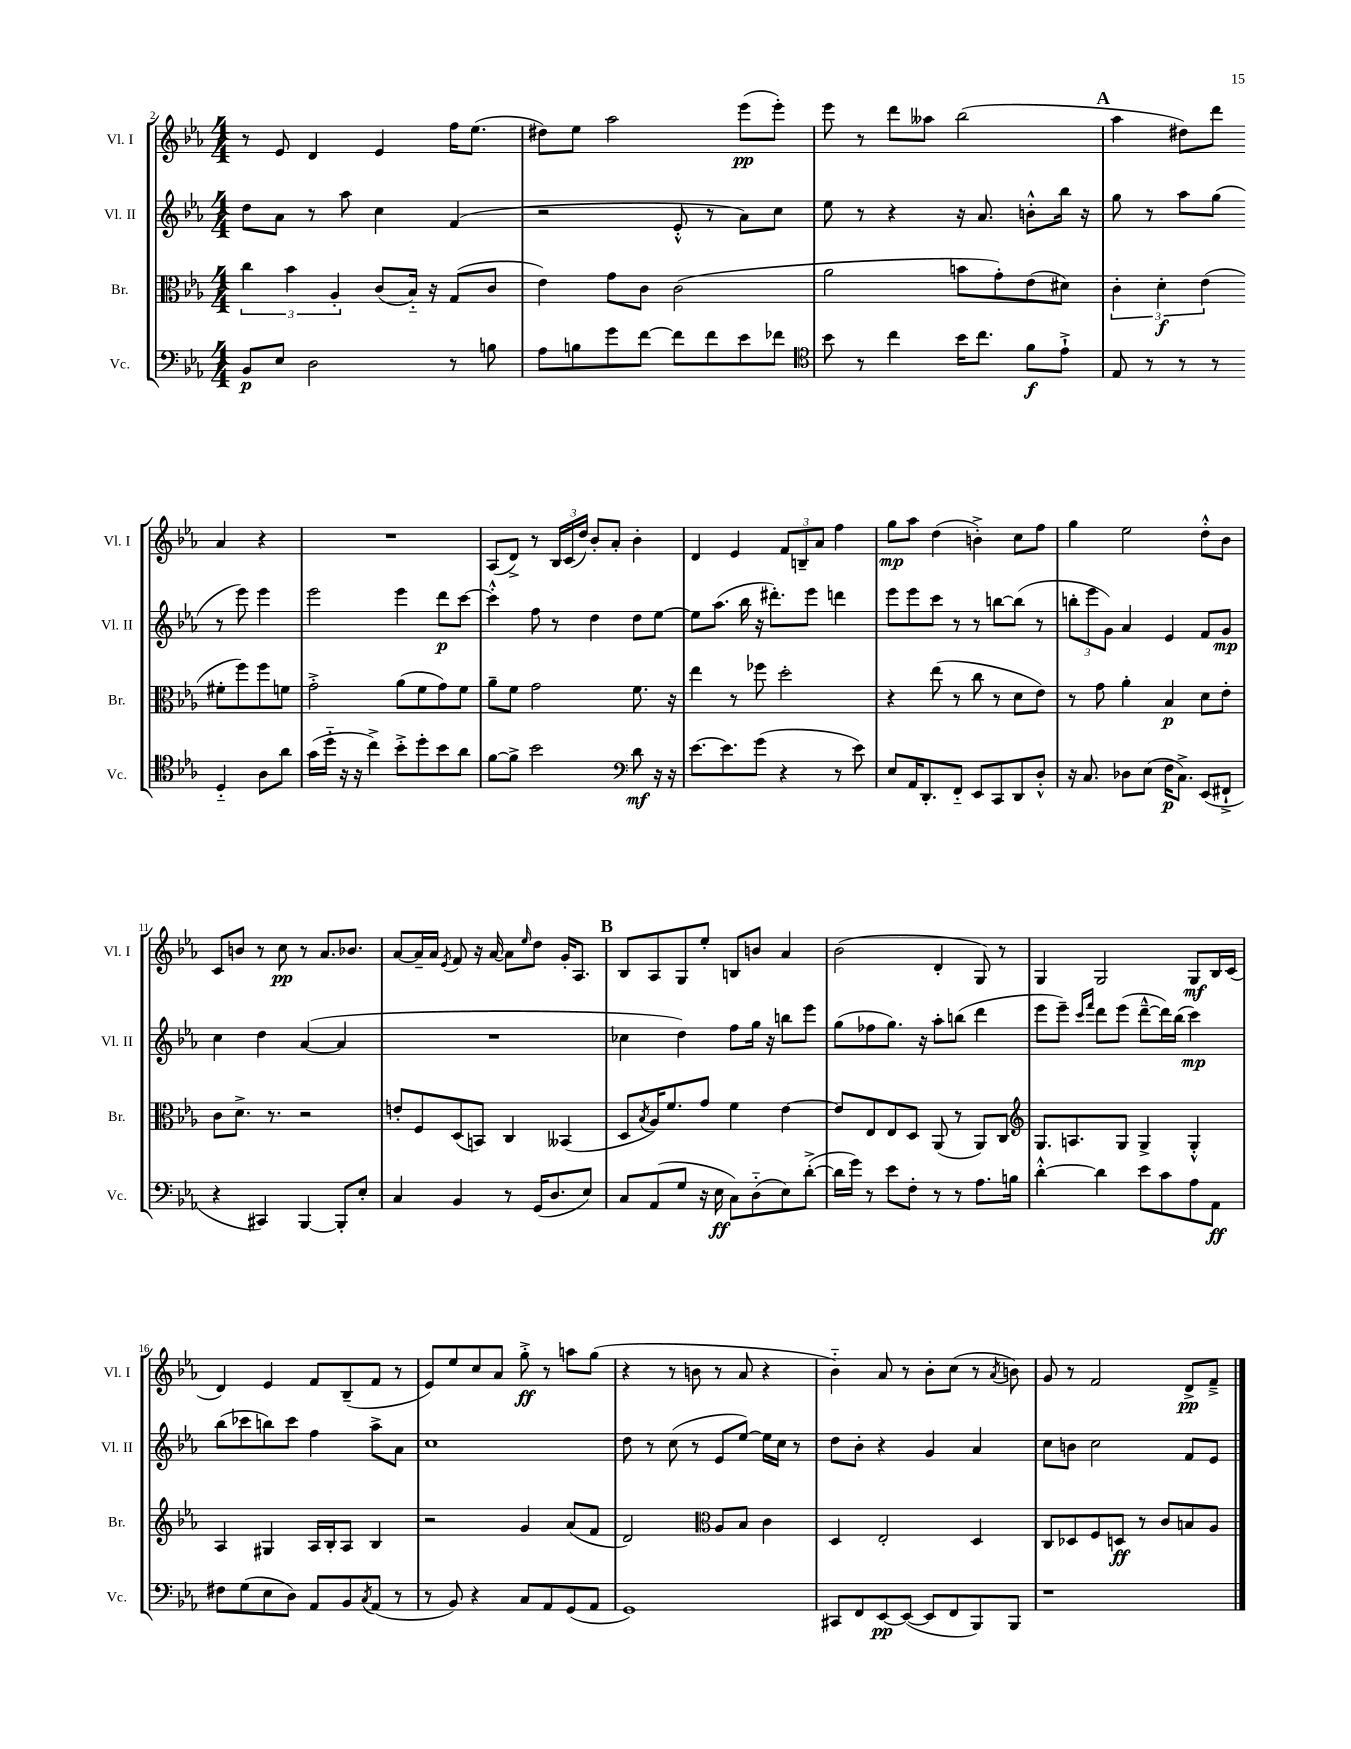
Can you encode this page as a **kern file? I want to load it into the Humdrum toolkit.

**kern	**kern	**kern	**kern
*staff4	*staff3	*staff2	*staff1
*clefF4	*clefC3	*clefG2	*clefG2
*k[b-e-a-]	*k[b-e-a-]	*k[b-e-a-]	*k[b-e-a-]
*M4/4	*M4/4	*M4/4	*M4/4
8BB-	6cc	8dd	8r
8E-	.	8a-	8e-
.	6b-	.	.
2D	.	8r	4d
.	6A-'	.	.
.	.	8aa-	.
.	(8c	4cc	4e-
.	16B-'~)	.	.
.	16r	.	.
8r	(8G	(4f	16ff
.	.	.	(8.ee-
8B	8c	.	.
=	=	=	=
8A-	4e-)	2r	8dd#)
8B	.	.	8ee-
8g	8g	.	2aa-
[8f	8c	.	.
8f]	(2c	8e-'^^	.
8f	.	8r	.
8e-	.	8a-)	(8eee-
8f-	.	8cc	8eee-')
=	=	=	=
*clefC4	*	*	*
8b-	2a-	8ee-	8eee-
8r	.	8r	8r
4cc	.	4r	8ddd
.	.	.	8aa--
16b-	8b	16r	(2bb-
8.cc	.	8.a-	.
.	8g')	.	.
8f	(8e-	8b'^^	.
8e-`^	8d#)	16bb-	.
.	.	16r	.
=	=	=	=
8E-	6c'	8gg	4aa-
8r	.	8r	.
.	6d'	.	.
8r	.	8aa-	8dd#)
.	(6e-	.	.
8r	.	(8gg	8ddd
4D'~	8f#'	8r	4a-
.	8ff)	8eee-)	.
8A-	8ff	4eee-	4r
8a-	8f	.	.
=	=	=	=
(16g	2g'^	2eee-	1r
16dd'~	.	.	.
16r	.	.	.
16r	.	.	.
4cc^)	.	.	.
8b-'^	(8a-	4eee-	.
8dd'	8f	.	.
8b-	8g)	8ddd	.
8a-	8f	[8ccc	.
=	=	=	=
[8f	8a-~	4ccc'^^]	(8A-
8f^]	8f	.	8d^)
2b-	2g	8ff	8r
.	.	8r	24B-
.	.	.	(24c
.	.	.	24dd)
.	.	4dd	8b-'
.	.	.	8a-'
*clefF4	*	*	*
8d	8.f	8dd	4b-'
16r	.	[8ee-	.
16r	16r	.	.
=	=	=	=
[8.e-	4ee-	8ee-]	4d
.	.	(8.aa-	.
8.e-]	.	.	.
.	8r	.	4e-
.	.	16bb-	.
(8g	8ff-	16r	.
.	.	8.ddd#')	.
4r	2dd'	.	12f
.	.	.	12B~
.	.	8eee-	.
.	.	.	12a-
8r	.	4ddd	4ff
8e-)	.	.	.
=	=	=	=
8E-	4r	8eee-	8gg
16AA-	.	8eee-	8aa-
8.DD'	.	.	.
.	(8ee-	8ccc	(4dd
8FF'~	8r	8r	.
8EE-	8cc	8r	4b'^)
8CC	8r	[8bb	.
8DD	8d	(8bb]	8cc
8D'^^	8e-)	8r	8ff
=	=	=	=
16r	8r	12bb'	4gg
8.C	.	.	.
.	.	12eee-	.
.	8g	.	.
.	.	12g)	.
8D-	4a-'	4a-	2ee-
(8E-	.	.	.
16F	4B-	4e-	.
8.C^)	.	.	.
(8EE-	8d	8f	8dd'^^
8FF#`^	8e-'	8g	8b-
=	=	=	=
4r	8c	4cc	8c
.	8.d^	.	8b
4CC#)	.	4dd	8r
.	8.r	.	.
.	.	.	8cc
[4BBB-	2r	([4a-	8r
.	.	.	8.a-
8BBB-']	.	4a-]	.
.	.	.	8.b-
8E-'	.	.	.
=	=	=	=
4C	8e'	1r	[8a-
.	8F	.	16a-~]
.	.	.	16a-
.	.	.	8qe-
4BB-	(8D	.	8f
.	8BB)	.	16r
.	.	.	[16a-
8r	4C	.	8a-]
.	.	.	16qqee-
(16GG	.	.	8dd
8.D	.	.	.
.	(4BB--	.	16g'
.	.	.	8.A-
8E-)	.	.	.
=	=	=	=
8C	8D	4cc-	8B-
.	8qB-	.	.
(8AA-	16A-)	.	8A-
.	8.f	.	.
8G	.	4dd)	8G
16r	8g	.	8ee-'
16E-	.	.	.
8C)	4f	8ff	8B
(8D'~	.	16gg	8b
.	.	16r	.
8E-)	[4e-	8bb	4a-
([8d'^	.	8eee-	.
=	=	=	=
16d]	8e-]	(8gg	(2b-
16g)	.	.	.
8r	8E-	8ff-	.
8e-	8E-	8.gg)	.
8F'	8D	.	.
.	.	16r	.
8r	(8AA-	8aa-'	4d'
8r	8r	(8bb	.
8.A-	8AA-)	4ddd	8G)
.	8C	.	8r
16B	.	.	.
=	=	=	=
*	*clefG2	*	*
[4d'^^	8.G	8eee-	4G
.	.	8eee-~)	.
.	8.A	.	.
.	.	16qqccc	.
.	.	16qqfff	.
4d]	.	8ddd	2G
.	8G	(8eee-	.
8e-	4G^	[8ddd~^^	.
8c	.	16ddd])	.
.	.	(16bb-	.
8A-	4G'^^	4ccc)	8G
8AA-	.	.	16B-
.	.	.	(16c
=	=	=	=
8F#	4A-	(8bb-	4d)
(8G	.	8ccc-	.
8E-	4G#	8bb)	4e-
8D)	.	8ccc-	.
8AA-	16A-	4ff	8f
.	16B-'	.	.
8BB-	8A-	.	(8B-~
8qC	.	.	.
(8AA-	4B-	8aa-^	8f
8r	.	8a-	8r
=	=	=	=
8r	2r	1cc	8e-)
8BB-)	.	.	8ee-
4r	.	.	8cc
.	.	.	8a-
8C	4g	.	8gg'^
8AA-	.	.	8r
(8GG	(8a-	.	8aa
8AA-	8f	.	(8gg
=	=	=	=
1GG)	2d)	8dd	4r
.	.	8r	.
.	.	(8cc	8r
.	.	8r	8b
*	*clefC3	*	*
.	8A-	8e-	8r
.	8B-	[8ee-)	8a-
.	4c	16ee-]	4r
.	.	16cc	.
.	.	8r	.
=	=	=	=
8CC#	4D	8dd	4b-'~)
8FF	.	8b-'	.
[8EE-	2E-'	4r	8a-
(8EE-_	.	.	8r
8EE-]	.	4g	8b-'
8FF	.	.	(8cc
8BBB-)	4D	4a-	8r
.	.	.	8qa-
8BBB-	.	.	8b)
=	=	=	=
1r	8C	8cc	8g
.	8D-	8b	8r
.	8F	2cc	2f
.	8D	.	.
.	8r	.	.
.	8c	.	.
.	8B	8f	8d^
.	8A-	8e-	8f~^
==	==	==	==
*-	*-	*-	*-
